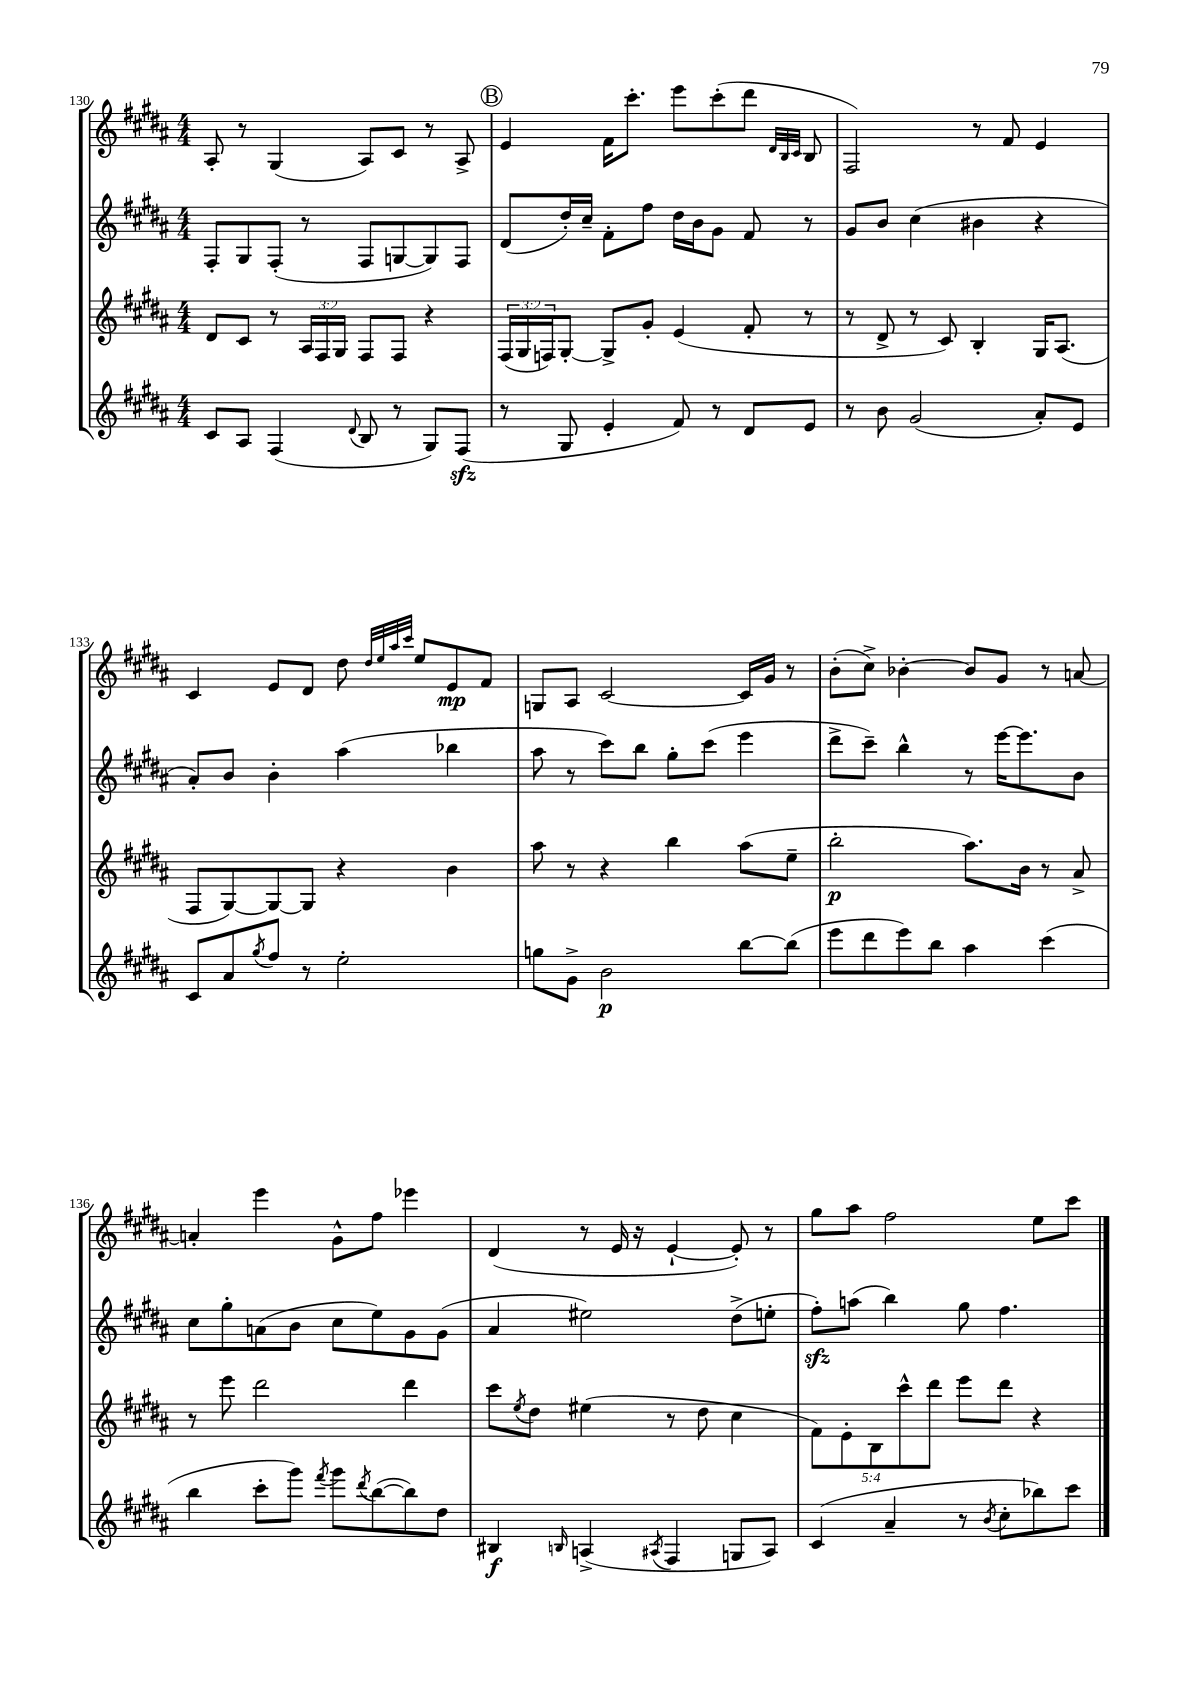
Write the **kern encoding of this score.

**kern	**kern	**kern	**kern
*staff4	*staff3	*staff2	*staff1
*clefG2	*clefG2	*clefG2	*clefG2
*k[f#c#g#d#a#]	*k[f#c#g#d#a#]	*k[f#c#g#d#a#]	*k[f#c#g#d#a#]
*M4/4	*M4/4	*M4/4	*M4/4
8c#	8d#	8F#'	8A#'
8A#	8c#	8G#	8r
(4F#	8r	(8F#'	(4G#
.	24A#	8r	.
.	24F#	.	.
.	24G#	.	.
8qqd#	.	.	.
8B	8F#	8F#	8A#)
8r	8F#	[8G	8c#
8G#)	4r	8G])	8r
(8F#	.	8F#	8A#^
=	=	=	=
8r	(24F#	(8d#	4e
.	24G#	.	.
.	24F)	.	.
8G#	[8G#'	16dd#')	.
.	.	16cc#~	.
4e'	8G#^]	8f#'	16f#
.	.	.	8.ccc#'
.	8g#'	8ff#	.
8f#)	(4e	16dd#	8eee
.	.	16b	.
8r	.	8g#	(8ccc#'
8d#	8f#'	8f#	8ddd#
.	.	.	32qqd#
.	.	.	32qqB
.	.	.	32qqc#
8e	8r	8r	8B
=	=	=	=
8r	8r	8g#	2F#)
8b	8d#^	8b	.
(2g#	8r	(4cc#	.
.	8c#)	.	.
.	4B'	4b#	8r
.	.	.	8f#
8a#')	16G#	4r	4e
.	(8.A#	.	.
8e	.	.	.
=	=	=	=
8c#	8F#	8a#')	4c#
8a#	[8G#)	8b	.
8qgg#	.	.	.
8ff#	8G#_	4b'	8e
8r	8G#]	.	8d#
2ee'	4r	(4aa#	8dd#
.	.	.	32qqdd#
.	.	.	32qqee
.	.	.	32qqaa#
.	.	.	32qqccc#
.	.	.	8ee
.	4b	4bb-	8e
.	.	.	8f#
=	=	=	=
8gg	8aa#	8aa#	8G
8g#^	8r	8r	8A#
2b	4r	8ccc#)	[2c#
.	.	8bb	.
.	4bb	8gg#'	.
.	.	(8ccc#	.
[8bb	(8aa#	4eee	16c#]
.	.	.	16g#
(8bb]	8ee~	.	8r
=	=	=	=
8eee	2bb'	8ddd#^	(8b'
8ddd#	.	8ccc#~)	8cc#^)
8eee)	.	4bb^^	[4b-'
8bb	.	.	.
4aa#	8.aa#)	8r	8b-]
.	.	[16eee	8g#
.	16b	8.eee]	.
(4ccc#	8r	.	8r
.	8a#^	8b	[8a
=	=	=	=
4bb	8r	8cc#	4a']
.	8eee	8gg#'	.
8ccc#'	2ddd#	(8a	4eee
8ggg#)	.	8b	.
8qfff#	.	.	.
8ggg#	.	8cc#	8g#^^
8qddd#	.	.	.
([8bb	.	8ee)	8ff#
8bb])	4ddd#	8g#	4eee-
8dd#	.	(8g#	.
=	=	=	=
4B#	8ccc#	4a#	(4d#
.	8qee	.	.
.	8dd#	.	.
16qqB	.	.	.
(4A^	(4ee#	2ee#)	8r
.	.	.	16e
.	.	.	16r
8qA#	.	.	.
4F#	8r	.	[4e`
.	8dd#	.	.
8G	4cc#	(8dd#^	8e'])
8A#)	.	8ee'	8r
=	=	=	=
(4c#	10f#)	8ff#')	8gg#
.	10e'	.	.
.	.	(8aa	8aa#
.	10B	.	.
4a#~	.	4bb)	2ff#
.	10ccc#^^	.	.
.	10ddd#	.	.
8r	8eee	8gg#	.
8qb	.	.	.
8cc#'	8ddd#	4.ff#	.
8bb-)	4r	.	8ee
8ccc#	.	.	8ccc#
==	==	==	==
*-	*-	*-	*-
